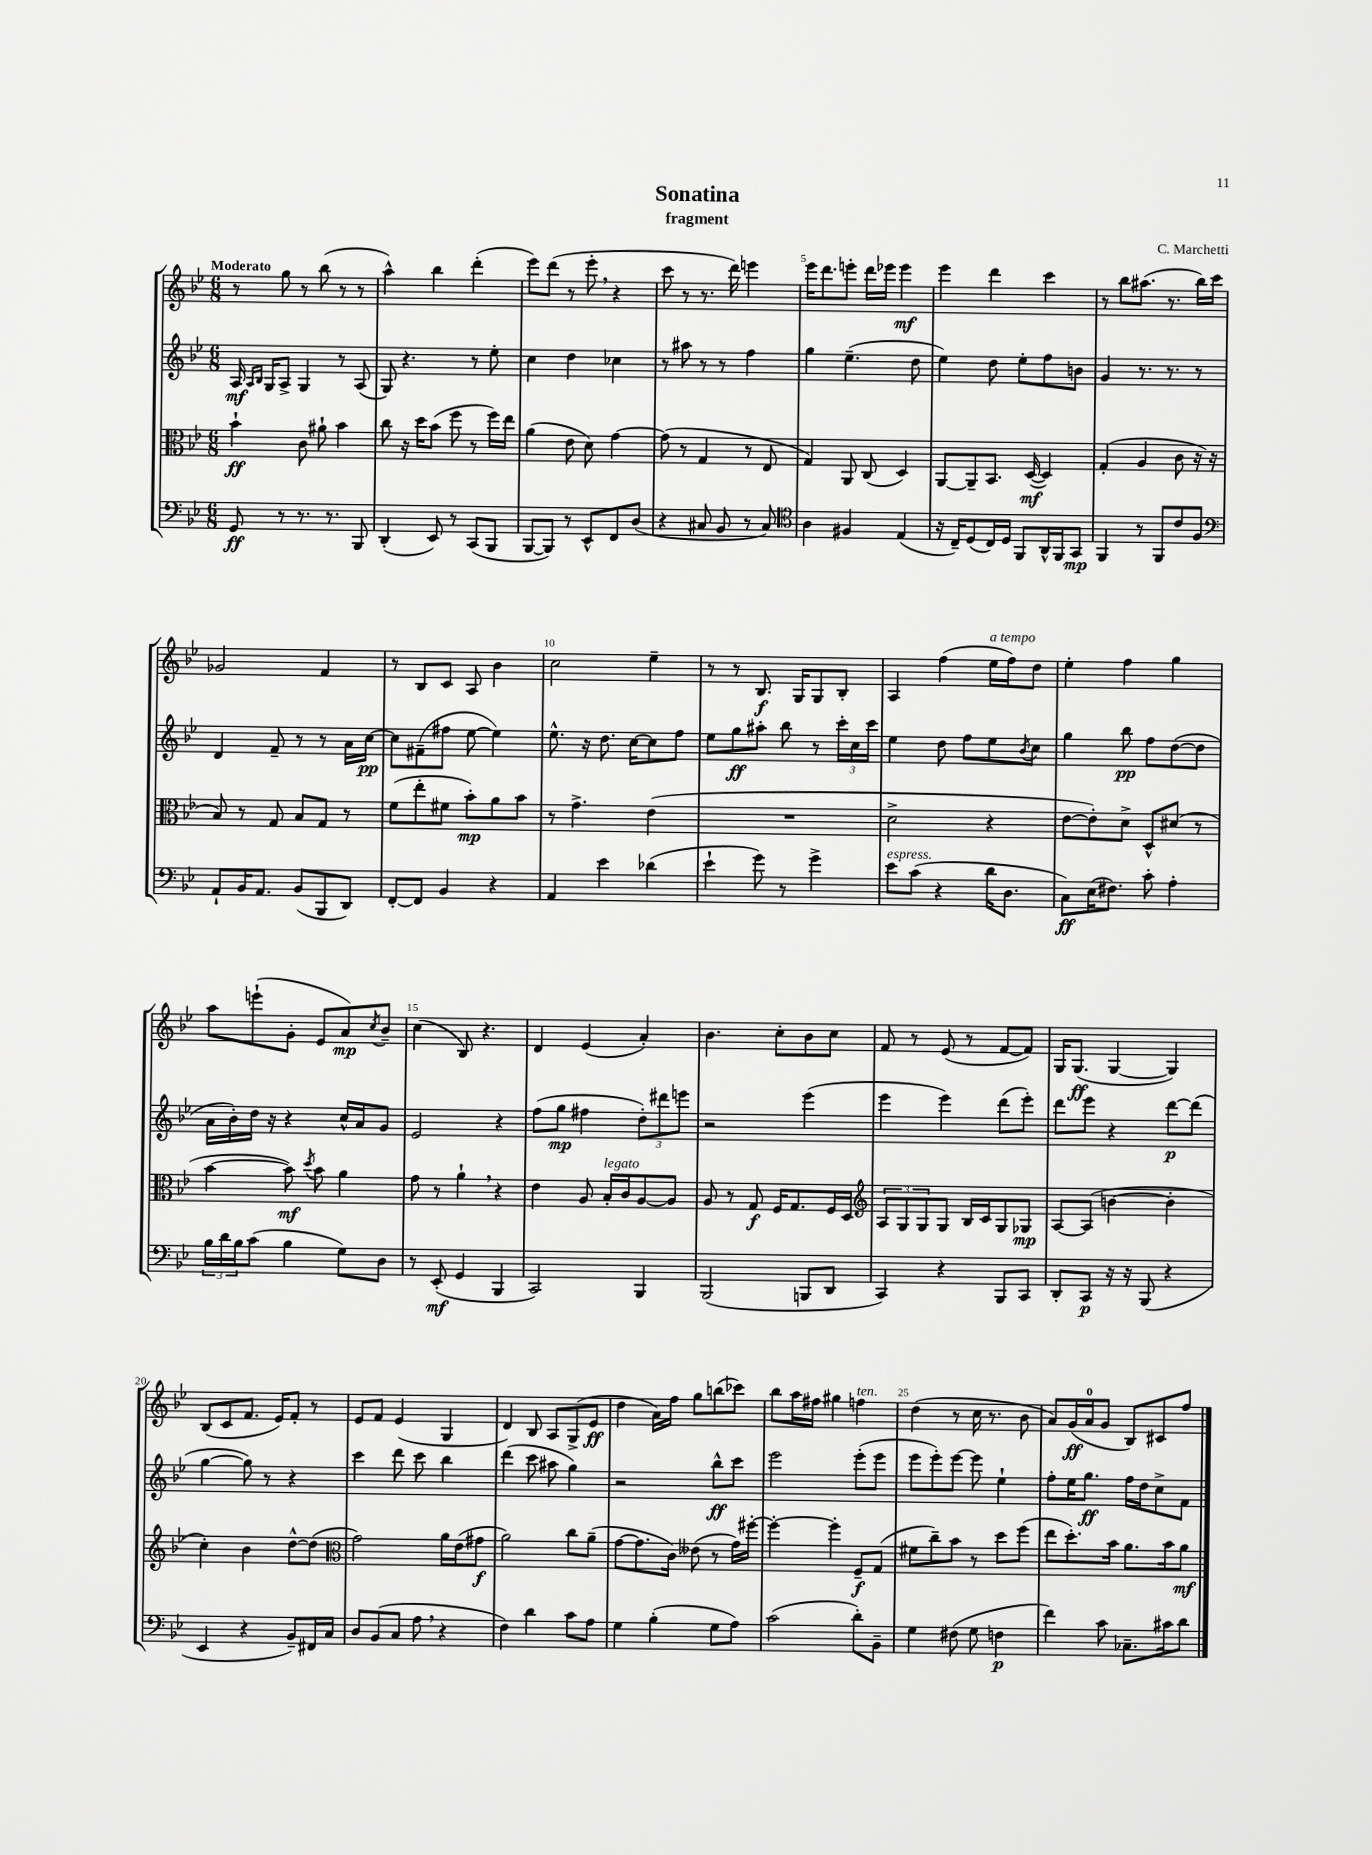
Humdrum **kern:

**kern	**dynam	**kern	**dynam	**kern	**dynam	**kern	**dynam
*part4	*part4	*part3	*part3	*part2	*part2	*part1	*part1
*staff4	*staff4	*staff3	*staff3	*staff2	*staff2	*staff1	*staff1
*clefF4	*	*clefC3	*	*clefG2	*	*clefG2	*
*k[b-e-]	*	*k[b-e-]	*	*k[b-e-]	*	*k[b-e-]	*
*M6/8	*	*M6/8	*	*M6/8	*	*M6/8	*
=1	=1	=1	=1	=1	=1	=1	=1
!	!	!	!	!	!	!LO:TX:a:B:t=Moderato	!
8GG/	ff	4b-`\	ff	16A/	mf	8r	.
.	.	.	.	16qqA/LL	.	.	.
.	.	.	.	16qqB-/JJ	.	.	.
.	.	.	.	16G/KL	.	.	.
8r	.	.	.	8A^/J	.	8gg\	.
8.r	.	8c\	.	4G/	.	8r	.
.	.	8a#X`\	.	.	.	(8bb-\	.
8.r	.	.	.	.	.	.	.
.	.	4b-\	.	8r	.	8r	.
8BBB-/	.	.	.	(8A/	.	8r	.
=2	=2	=2	=2	=2	=2	=2	=2
(4DD'/	.	8cc\	.	8G/)	.	4aa^^\)	.
.	.	16r	.	4.r	.	.	.
.	.	16dd\KL	.	.	.	.	.
8EE-/)	.	(8b-\J	.	.	.	4bb-\	.
8r	.	8ff\	.	.	.	.	.
(8CC/L	.	8r	.	8r	.	(4ddd'\	.
8BBB-/J	.	16ff\LL)	.	8ee-'\	.	.	.
.	.	16ee-\JJ	.	.	.	.	.
=3	=3	=3	=3	=3	=3	=3	=3
[8BBB-/L	.	(4a\	.	4cc\	.	8eee-\L)	.
8BBB-/J])	.	.	.	.	.	(8ddd\J	.
8r	.	8e-\	.	4dd\	.	8r	.
8EE-^^/L	.	8d\)	.	.	.	8eee-',\	.
8FF/	.	[4g\	.	4cc-X\	.	4r	.
(8D/J	.	.	.	.	.	.	.
=4	=4	=4	=4	=4	=4	=4	=4
4r	.	(8g\]	.	8r	.	8ccc\	.
.	.	8r	.	8aa#X\	.	8r	.
8C#X/	.	4G/	.	8r	.	8.r	.
8BB-/	.	.	.	8r	.	.	.
.	.	.	.	.	.	16ddd\)	.
8r	.	8r	.	4ff\	.	4eeen\	.
8C#/)	.	8E-/	.	.	.	.	.
=5	=5	=5	=5	=5	=5	=5	=5
*clefC4	*	*	*	*	*	*	*
4A\	.	4G/)	.	4gg\	.	16eee-\KL	.
.	.	.	.	.	.	8.ddd\	.
4F#X/	.	8AA/	.	(4.ee-~\	.	8eeen'\J	.
.	.	(8C/	.	.	.	16ddd\LL	.
.	.	.	.	.	.	16eee-X\JJ	.
(4E-/	.	4D/)	.	.	.	4eee-\	mf
.	.	.	.	8dd\	.	.	.
=6	=6	=6	=6	=6	=6	=6	=6
16r	.	[8AA/L	.	4ee-\)	.	4eee-\	.
16C~/KL)	.	.	.	.	.	.	.
(8D/	.	8AA~/]	.	.	.	.	.
16C/L)	.	8.BB-/J	.	8dd\	.	4ddd\	.
16D/JJ	.	.	.	.	.	.	.
8FF/L	.	.	.	8ee-'\L	.	.	.
.	.	([16D/	mf	.	.	.	.
16AA^^/L	.	4D/])	.	8ff\	.	4ccc\	.
16FF/J	.	.	.	.	.	.	.
8GG/J	mp	.	.	8bn\J	.	.	.
=7	=7	=7	=7	=7	=7	=7	=7
4FF/	.	(4G'/	.	4g/	.	8r	.
.	.	.	.	.	.	8bb-\L	.
8r	.	4A/	.	8.r	.	(8.aa#X\J	.
8FF/L	.	.	.	.	.	.	.
.	.	.	.	8.r	.	8.r	.
8c/	.	8c\	.	.	.	.	.
8F/J	.	16r	.	8r	.	16bb-\LL)	.
.	.	16r	.	.	.	16ccc\JJ	.
!!LO:LB:g=z
=8	=8	=8	=8	=8	=8	=8	=8
*clefF4	*	*	*	*	*	*	*
8AA`/L	.	8B-/)	.	4d/	.	2g-X/	.
16BB-/K	.	8r	.	.	.	.	.
8.AA/J	.	.	.	.	.	.	.
.	.	8G/	.	8f~/	.	.	.
(8BB-/L	.	8B-/L	.	8r	.	.	.
8BBB-/	.	8G/J	.	8r	.	4f/	.
8DD/J)	.	8r	.	16a\LL	.	.	.
.	.	.	.	[16cc\JJ	pp	.	.
=9	=9	=9	=9	=9	=9	=9	=9
[8FF'/L	.	(8f\L	.	8cc\L]	.	8r	.
8FF/J]	.	8ee-'\	.	(8f#X~\	.	8B-/L	.
4BB-/	.	8f#X\J	.	8ff#X\J	.	8c/J	.
.	.	8b-'\L)	mp	[8ee-\	.	8A/	.
4r	.	8a\	.	4ee-\])	.	4b-\	.
.	.	8b-\J	.	.	.	.	.
=10	=10	=10	=10	=10	=10	=10	=10
4AA/	.	8r	.	8.ee-^^\	.	2cc\	.
.	.	4.g^\	.	.	.	.	.
.	.	.	.	16r	.	.	.
4e-\	.	.	.	8.dd\	.	.	.
.	.	.	.	[16cc\KL	.	.	.
(4d-X\	.	(4e-\	.	8cc\]	.	4ee-~\	.
.	.	.	.	8ff\J	.	.	.
=11	=11	=11	=11	=11	=11	=11	=11
4e-`\	.	2.r	.	8ee-\L	.	8r	.
.	.	.	.	8gg\	ff	8r	.
8g\)	.	.	.	8aa#X'\J	.	8.B-/	f
8r	.	.	.	8bb-\	.	.	.
.	.	.	.	.	.	16G/KL	.
4g^\	.	.	.	8r	.	8G/	.
.	.	.	.	24ccc'\LL	.	8B-'/J	.
.	.	.	.	24cc\	.	.	.
.	.	.	.	24ccc\JJ	.	.	.
=12	=12	=12	=12	=12	=12	=12	=12
!LO:TX:a:i:t=espress.	!	!	!	!	!	!	!
8e-\L	.	2d^\	.	4ee-\	.	4A/	.
(8c\J	.	.	.	.	.	.	.
4r	.	.	.	8dd\	.	(4ff\	.
.	.	.	.	8ff\L	.	.	.
!	!	!	!	!	!	!LO:TX:a:i:t=a tempo	!
16d\KL	.	4r	.	8ee-\	.	16ee-\LL	.
8.D\J	.	.	.	.	.	16ff\J)	.
.	.	.	.	8qb-/	.	.	.
.	.	.	.	8cc\J	.	8dd\J	.
=13	=13	=13	=13	=13	=13	=13	=13
8C\L)	ff	[8e-\L	.	4gg\	.	4ee-'\	.
(16E-\K	.	8e-'\])	.	.	.	.	.
8.F#X\J)	.	.	.	.	.	.	.
.	.	8d^\J	.	8bb-\	pp	4ff\	.
8c'\	.	8D^^/L	.	8ff\L	.	.	.
4A'\	.	(8d#X/J	.	([8dd\	.	4gg\	.
.	.	8r	.	8dd\J]	.	.	.
!!LO:LB:g=z
=14	=14	=14	=14	=14	=14	=14	=14
24B-\LL	.	[4b-\	.	16a\LL	.	8aa\L	.
24d\	.	.	.	.	.	.	.
.	.	.	.	16b-'\)	.	.	.
24B-\J	.	.	.	.	.	.	.
(8c\J	.	.	.	16dd\JJ	.	(8eeen`\	.
.	.	.	.	16r	.	.	.
4B-\	.	8b-\])	mf	4r	.	8g'\J	.
.	.	8qdd/	.	.	.	.	.
.	.	8b-\	.	.	.	8e-/L	.
8G\L)	.	4a\	.	16cc^^/LL	.	8a/)	mp
.	.	.	.	16a/J	.	.	.
.	.	.	.	.	.	8qcc/	.
8D\J	.	.	.	8g/J	.	8b-~/J	.
=15	=15	=15	=15	=15	=15	=15	=15
8r	.	8g\	.	2e-/	.	(4cc\	.
(8EE-'/	mf	8r	.	.	.	.	.
4GG/	.	4a`,\	.	.	.	8B-/)	.
.	.	.	.	.	.	4.r	.
4BBB-/	.	4r	.	4r	.	.	.
=16	=16	=16	=16	=16	=16	=16	=16
2CC/)	.	4e-\	.	(8ff\L	.	4d/	.
.	.	.	.	8gg\J	mp	.	.
.	.	8A/	.	4ff#X\	.	(4e-/	.
!	!	!LO:TX:a:i:t=legato	!	!	!	!	!
.	.	16B-'/LL	.	.	.	.	.
.	.	16c/J	.	.	.	.	.
4BBB-/	.	[8A/	.	12dd'\L)	.	4a'/)	.
.	.	.	.	12ddd#X\	.	.	.
.	.	8A/J]	.	.	.	.	.
.	.	.	.	12eeen\J	.	.	.
=17	=17	=17	=17	=17	=17	=17	=17
(2BBB-/	.	8A/	.	2r	.	4.b-\	.
.	.	8r	.	.	.	.	.
.	.	8G/	f	.	.	.	.
.	.	16F/KL	.	.	.	8cc'\L	.
.	.	8.G/	.	.	.	.	.
8BBBn/L	.	.	.	(4eee-\	.	8b-\	.
8DD/J	.	16F/L	.	.	.	8cc\J	.
.	.	16D/JJ	.	.	.	.	.
=18	=18	=18	=18	=18	=18	=18	=18
*	*	*clefG2	*	*	*	*	*
4CC/)	.	12A/L	.	4eee-\	.	8f/	.
.	.	12G/	.	.	.	.	.
.	.	.	.	.	.	8r	.
.	.	12G/	.	.	.	.	.
4r	.	8G/J	.	4eee-\)	.	(8e-/	.
.	.	16B-/LL	.	.	.	8r	.
.	.	16c/J	.	.	.	.	.
8BBB-/L	.	8G/	.	(8ddd\L	.	[8f/L	.
8CC/J	.	8G-X/J	mp	8eee-'\J)	.	8f/J])	.
=19	=19	=19	=19	=19	=19	=19	=19
8DD'/L	.	[8A/L	.	8ddd\L	.	16G/KL	.
.	.	.	.	.	.	(8.G/J	ff
8CC/J	p	(8A/J]	.	8eee-\J	.	.	.
16r	.	[4bn\	.	4r	.	[4G/	.
16r	.	.	.	.	.	.	.
(8BBB-/	.	.	.	.	.	.	.
4r	.	4b'\]	.	[8ddd\L	p	4G/])	.
.	.	.	.	(8ddd\J]	.	.	.
!!LO:LB:g=z
=20	=20	=20	=20	=20	=20	=20	=20
4EE-/	.	4cc'\)	.	[4gg\	.	(8B-/L	.
.	.	.	.	.	.	8c/	.
4r	.	4b-\	.	8gg\])	.	8.f/J	.
.	.	.	.	8r	.	.	.
.	.	.	.	.	.	16e-/KL)	.
8BB-~/L)	.	[8dd^^\L	.	4r	.	8f'/J	.
16FF#X/L	.	(8dd\J]	.	.	.	8r	.
16C/JJ	.	.	.	.	.	.	.
=21	=21	=21	=21	=21	=21	=21	=21
*	*	*clefC3	*	*	*	*	*
8D/L	.	2g\)	.	4ccc\	.	8e-/L	.
(8BB-/	.	.	.	.	.	8f/J	.
8C/J	.	.	.	8ddd\	.	(4e-/	.
8A,\	.	.	.	8ccc\	.	.	.
4r	.	16a\LL	.	4bb-\	.	4G/	.
.	.	(16e-\J	.	.	.	.	.
.	.	8g#X\J	f	.	.	.	.
=22	=22	=22	=22	=22	=22	=22	=22
4F\)	.	2a\)	.	(4ddd\	.	4d/)	.
4d\	.	.	.	8ccc\	.	8B-/	.
.	.	.	.	8aa#X\	.	8A/L	.
8c\L	.	8cc\L	.	4gg\)	.	(8G^/	.
8A\J	.	(8a~\J	.	.	.	8e-/J	ff
=23	=23	=23	=23	=23	=23	=23	=23
4G\	.	[8g\L	.	2r	.	4dd\	.
.	.	8.g\]	.	.	.	.	.
(4B-'\	.	.	.	.	.	16a\LL)	.
.	.	16c\Jk)	.	.	.	16ff\JJ	.
.	.	(8e--X\	.	.	.	8gg\L	.
8G\L	.	8r	.	8bb-^^\L	ff	(8bbn\	.
8A\J)	.	16g\LL)	.	8ccc\J	.	8ccc-X\J)	.
.	.	[16ff#X'\JJ	.	.	.	.	.
=24	=24	=24	=24	=24	=24	=24	=24
(2c\	.	4ff#'\_	.	2eee-\	.	8bb-\L	.
.	.	.	.	.	.	16aa\L	.
.	.	.	.	.	.	16ff#X\JJ	.
.	.	4ff#'\]	.	.	.	4gg#X\	.
!	!	!	!	!	!	!LO:TX:a:i:t=ten.	!
8d'\L)	.	8F~/L	f	(8eee-'\L	.	4ffn\	.
8BB-~\J	.	(8G/J	.	8eee-\J	.	.	.
=25	=25	=25	=25	=25	=25	=25	=25
4G\	.	8f#X\L	.	8eee-\L	.	(4dd\	.
.	.	8cc~\)	.	8eee-'\)	.	.	.
(8F#X\	.	8b-\J	.	[8eee-\J	.	8r	.
8G\	.	8r	.	8eee-\]	.	16cc\	.
.	.	.	.	.	.	8.r	.
4Fn\	p	8dd\L	.	4ee-`\	.	.	.
.	.	(8ff\J	.	.	.	8b-\	.
=26	=26	=26	=26	=26	=26	=26	=26
4f\)	.	8ee-\L	.	8ff'\L	.	8a/L)	.
.	.	8.dd'\)	.	16ee-\K	.	(16g/L	ff
.	.	.	.	8.gg\J	ff	16a/J	.
8c\	.	.	.	.	.	8g/J	.
.	.	16b-\Jk	.	.	.	.	.
8.C-X~\L	.	8.a\L	.	16ff\LL	.	8B-/L)	.
.	.	.	.	16dd\J	.	.	.
.	.	.	.	8cc^\	.	8c#X/	.
16c#X\k	.	16b-\k	.	.	.	.	.
8d\J	.	8a\J	mf	8f\J	.	8ff/J	.
==	==	==	==	==	==	==	==
*-	*-	*-	*-	*-	*-	*-	*-
